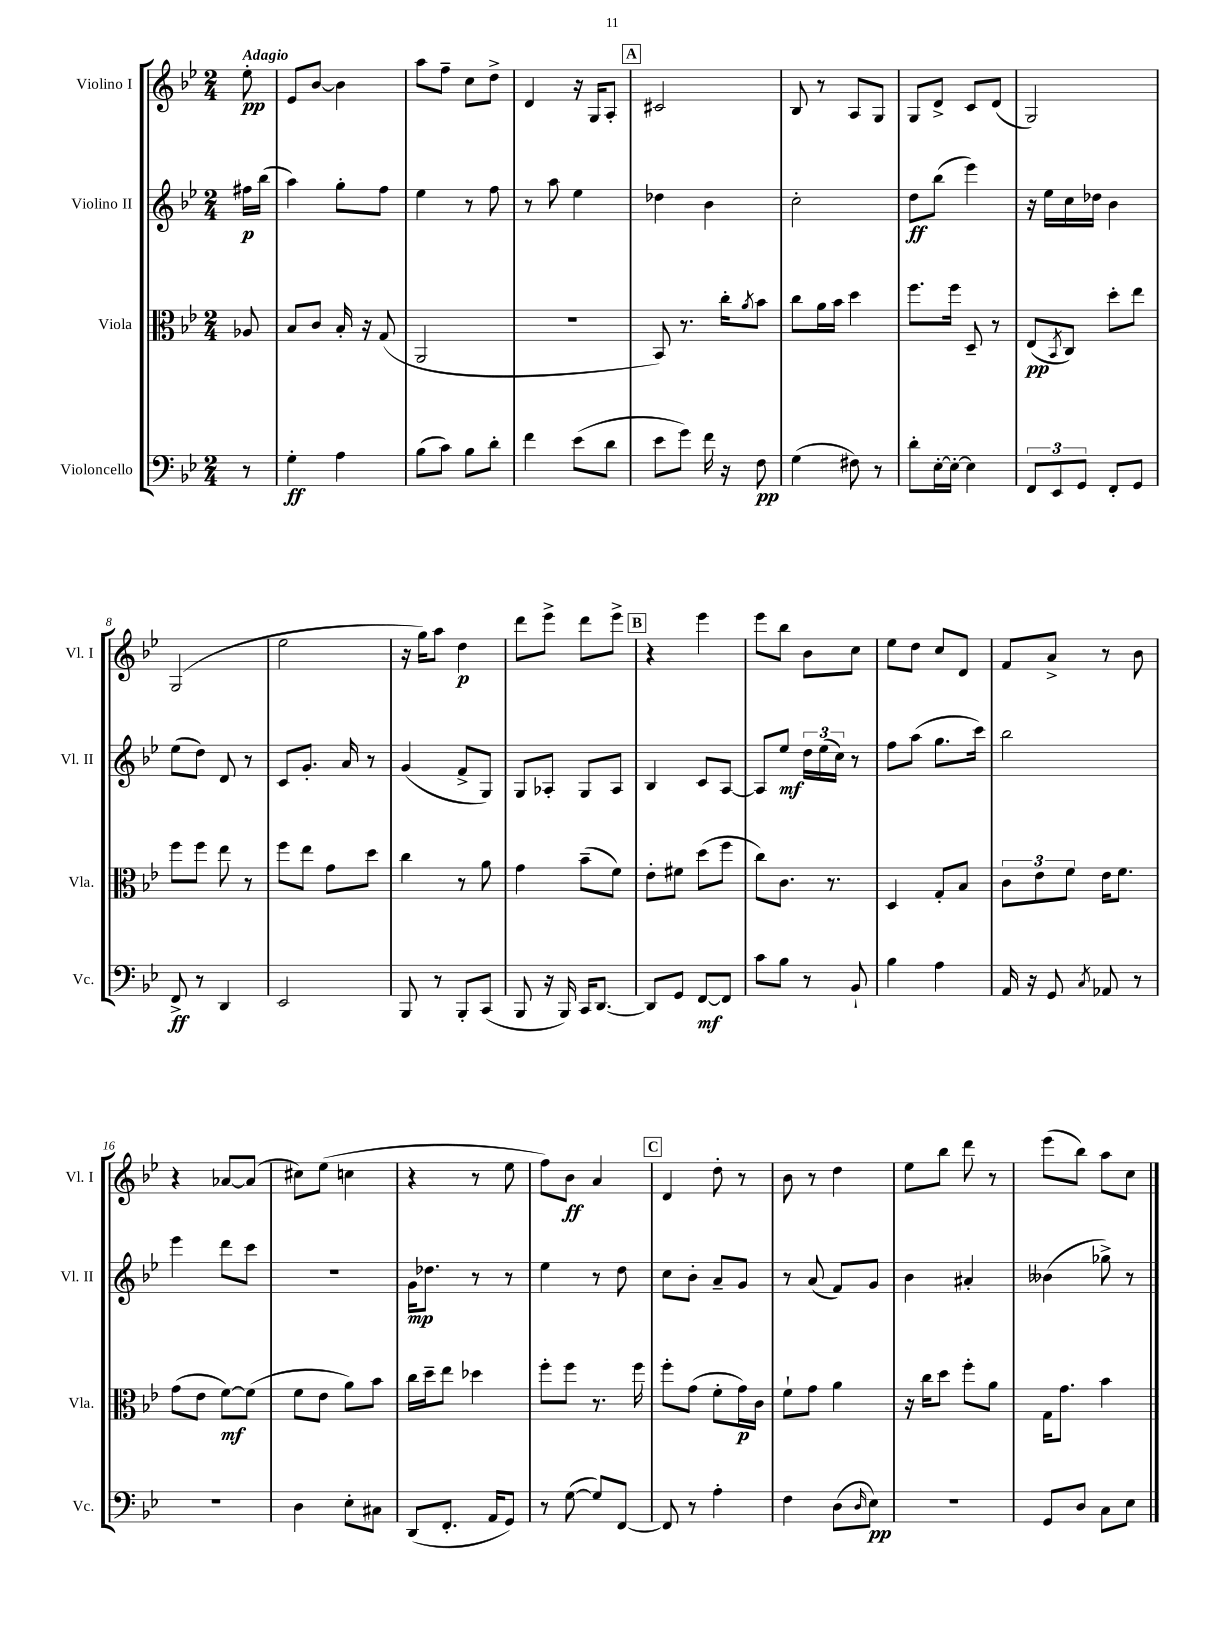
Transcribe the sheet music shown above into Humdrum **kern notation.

**kern	**dynam	**kern	**dynam	**kern	**dynam	**kern	**dynam
*part4	*part4	*part3	*part3	*part2	*part2	*part1	*part1
*staff4	*staff4	*staff3	*staff3	*staff2	*staff2	*staff1	*staff1
*I"Violoncello	*	*I"Viola	*	*I"Violino II	*	*I"Violino I	*
*I'Vc.	*	*I'Vla.	*	*I'Vl. II	*	*I'Vl. I	*
*clefF4	*	*clefC3	*	*clefG2	*	*clefG2	*
*k[b-e-]	*	*k[b-e-]	*	*k[b-e-]	*	*k[b-e-]	*
*M2/4	*	*M2/4	*	*M2/4	*	*M2/4	*
=	=	=	=	=	=	=	=
!	!	!	!	!	!	!LO:TX:a:B:t=Adagio	!
8r	.	8A-X/	.	16ff#X\LL	p	8ee-'\	pp
.	.	.	.	(16bb-\JJ	.	.	.
=1	=1	=1	=1	=1	=1	=1	=1
4G'\	ff	8B-/L	.	4aa\)	.	8e-/L	.
.	.	8c/J	.	.	.	[8b-/J	.
4A\	.	16B-'/	.	8gg'\L	.	4b-\]	.
.	.	16r	.	.	.	.	.
.	.	(8G/	.	8ff\J	.	.	.
=2	=2	=2	=2	=2	=2	=2	=2
(8B-\L	.	2AA/	.	4ee-\	.	8aa\L	.
8c\J)	.	.	.	.	.	8ff~\J	.
8B-\L	.	.	.	8r	.	8cc\L	.
8d'\J	.	.	.	8ff\	.	8dd^\J	.
=3	=3	=3	=3	=3	=3	=3	=3
4f\	.	2r	.	8r	.	4d/	.
.	.	.	.	8aa\	.	.	.
(8e-\L	.	.	.	4ee-\	.	16r	.
.	.	.	.	.	.	16G/KL	.
8d\J	.	.	.	.	.	8A'/J	.
!!LO:REH:place=s1:t=A
=4	=4	=4	=4	=4	=4	=4	=4
8e-\L	.	8BB-/)	.	4dd-X\	.	2c#X/	.
8g\J)	.	8.r	.	.	.	.	.
16f\	.	.	.	4b-\	.	.	.
16r	.	16cc'\KL	.	.	.	.	.
.	.	8qa/	.	.	.	.	.
8F\	pp	8b-\J	.	.	.	.	.
=5	=5	=5	=5	=5	=5	=5	=5
(4G\	.	8cc\L	.	2cc'\	.	8B-/	.
.	.	16a\L	.	.	.	8r	.
.	.	16b-\JJ	.	.	.	.	.
8F#X\)	.	4dd\	.	.	.	8A/L	.
8r	.	.	.	.	.	8G/J	.
=6	=6	=6	=6	=6	=6	=6	=6
8d'\L	.	8.ff\L	.	8dd\L	ff	8G/L	.
[16E-'\L	.	.	.	(8bb-\J	.	8d^/J	.
16E-'\JJ_	.	16ff\Jk	.	.	.	.	.
4E-\]	.	8D~/	.	4eee-\)	.	8c/L	.
.	.	8r	.	.	.	(8d/J	.
=7	=7	=7	=7	=7	=7	=7	=7
12FF/L	.	(8E-/L	pp	16r	.	2G/)	.
.	.	.	.	16ee-\LL	.	.	.
12EE-/	.	.	.	.	.	.	.
.	.	8qBB-/	.	.	.	.	.
.	.	8C/J)	.	16cc\	.	.	.
12GG/J	.	.	.	.	.	.	.
.	.	.	.	16dd-X\JJ	.	.	.
8FF'/L	.	8dd'\L	.	4b-\	.	.	.
8GG/J	.	8ee-\J	.	.	.	.	.
!!LO:LB:g=z
=8	=8	=8	=8	=8	=8	=8	=8
8FF^/	ff	8ff\L	.	(8ee-\L	.	(2G/	.
8r	.	8ff\J	.	8dd\J)	.	.	.
4DD/	.	8ee-\	.	8d/	.	.	.
.	.	8r	.	8r	.	.	.
=9	=9	=9	=9	=9	=9	=9	=9
2EE-/	.	8ff\L	.	8c/L	.	2ee-\	.
.	.	8ee-\J	.	8.g'/J	.	.	.
.	.	8g\L	.	.	.	.	.
.	.	.	.	16a/	.	.	.
.	.	8dd\J	.	8r	.	.	.
=10	=10	=10	=10	=10	=10	=10	=10
8BBB-/	.	4cc\	.	(4g/	.	16r	.
.	.	.	.	.	.	16gg\KL)	.
8r	.	.	.	.	.	8aa\J	.
8BBB-'/L	.	8r	.	8f^/L	.	4dd\	p
(8CC/J	.	8a\	.	8G/J)	.	.	.
=11	=11	=11	=11	=11	=11	=11	=11
8BBB-/	.	4g\	.	8G/L	.	8ddd\L	.
16r	.	.	.	8A-X'/J	.	8eee-^\J	.
16BBB-/)	.	.	.	.	.	.	.
16CC/KL	.	(8b-~\L	.	8G/L	.	8ddd\L	.
[8.DD/J	.	.	.	.	.	.	.
.	.	8f\J)	.	8A-/J	.	8eee-^\J	.
!!LO:REH:place=s1:t=B
=12	=12	=12	=12	=12	=12	=12	=12
8DD/L]	.	8e-'\L	.	4B-/	.	4r	.
8GG/J	.	8f#X\J	.	.	.	.	.
[8FF/L	mf	(8dd\L	.	8c/L	.	4eee-\	.
8FF/J]	.	8ff\J	.	[8A/J	.	.	.
=13	=13	=13	=13	=13	=13	=13	=13
8c\L	.	8cc\L)	.	8A/L]	.	8eee-\L	.
8B-\J	.	8.c\J	.	8ee-/J	mf	8bb-\J	.
8r	.	.	.	24dd\LL	.	8b-\L	.
.	.	.	.	(24ee-\	.	.	.
.	.	8.r	.	.	.	.	.
.	.	.	.	24cc\JJ)	.	.	.
8BB-`/	.	.	.	8r	.	8cc\J	.
=14	=14	=14	=14	=14	=14	=14	=14
4B-\	.	4D/	.	8ff\L	.	8ee-\L	.
.	.	.	.	(8aa\J	.	8dd\J	.
4A\	.	8G'/L	.	8.gg\L	.	8cc/L	.
.	.	8B-/J	.	.	.	8d/J	.
.	.	.	.	16ccc\Jk)	.	.	.
=15	=15	=15	=15	=15	=15	=15	=15
16AA/	.	12c\L	.	2bb-\	.	8f/L	.
16r	.	.	.	.	.	.	.
.	.	12e-\	.	.	.	.	.
8GG/	.	.	.	.	.	8a^/J	.
.	.	12f\J	.	.	.	.	.
8qC/	.	.	.	.	.	.	.
8AA-X/	.	16e-\KL	.	.	.	8r	.
.	.	8.f\J	.	.	.	.	.
8r	.	.	.	.	.	8b-\	.
!!LO:LB:g=z
=16	=16	=16	=16	=16	=16	=16	=16
2r	.	(8g\L	.	4eee-\	.	4r	.
.	.	8e-\J	.	.	.	.	.
.	.	[8f\L)	mf	8ddd\L	.	[8a-X/L	.
.	.	(8f\J]	.	8ccc\J	.	(8a-/J]	.
=17	=17	=17	=17	=17	=17	=17	=17
4D\	.	8f\L	.	2r	.	8cc#X\L)	.
.	.	8e-\J	.	.	.	(8ee-\J	.
8E-'\L	.	8a\L)	.	.	.	4ccn\	.
8C#X\J	.	8b-\J	.	.	.	.	.
=18	=18	=18	=18	=18	=18	=18	=18
(8DD/L	.	16cc\LL	.	16g\KL	mp	4r	.
.	.	16dd~\J	.	8.dd-X\J	.	.	.
8.FF'/J	.	8ee-\J	.	.	.	.	.
.	.	4dd-X\	.	8r	.	8r	.
16AA/KL	.	.	.	.	.	.	.
8GG/J)	.	.	.	8r	.	8ee-\	.
=19	=19	=19	=19	=19	=19	=19	=19
8r	.	8ff'\L	.	4ee-\	.	8ff\L)	.
([8G\	.	8ff\J	.	.	.	8b-\J	ff
8G/L])	.	8.r	.	8r	.	4a/	.
[8FF/J	.	.	.	8dd\	.	.	.
.	.	16ff\	.	.	.	.	.
!!LO:REH:place=s1:t=C
=20	=20	=20	=20	=20	=20	=20	=20
8FF/]	.	8ff'\L	.	8cc\L	.	4d/	.
8r	.	(8g\J	.	8b-'\J	.	.	.
4A'\	.	8f'\L	.	8a~/L	.	8dd'\	.
.	.	16g\L)	p	8g/J	.	8r	.
.	.	16c\JJ	.	.	.	.	.
=21	=21	=21	=21	=21	=21	=21	=21
4F\	.	8f`\L	.	8r	.	8b-\	.
.	.	8g\J	.	(8a/	.	8r	.
(8D\L	.	4a\	.	8f/L)	.	4dd\	.
16qqD/	.	.	.	.	.	.	.
8E-\J)	pp	.	.	8g/J	.	.	.
=22	=22	=22	=22	=22	=22	=22	=22
2r	.	16r	.	4b-\	.	8ee-\L	.
.	.	16cc\KL	.	.	.	.	.
.	.	8dd\J	.	.	.	8bb-\J	.
.	.	8ff'\L	.	4a#X'/	.	8ddd\	.
.	.	8a\J	.	.	.	8r	.
=23	=23	=23	=23	=23	=23	=23	=23
8GG/L	.	16G\KL	.	(4b--X\	.	(8eee-\L	.
.	.	8.g\J	.	.	.	.	.
8D/J	.	.	.	.	.	8bb-\J)	.
8C\L	.	4b-\	.	8gg-X^\)	.	8aa\L	.
8E-\J	.	.	.	8r	.	8cc\J	.
==	==	==	==	==	==	==	==
*-	*-	*-	*-	*-	*-	*-	*-
